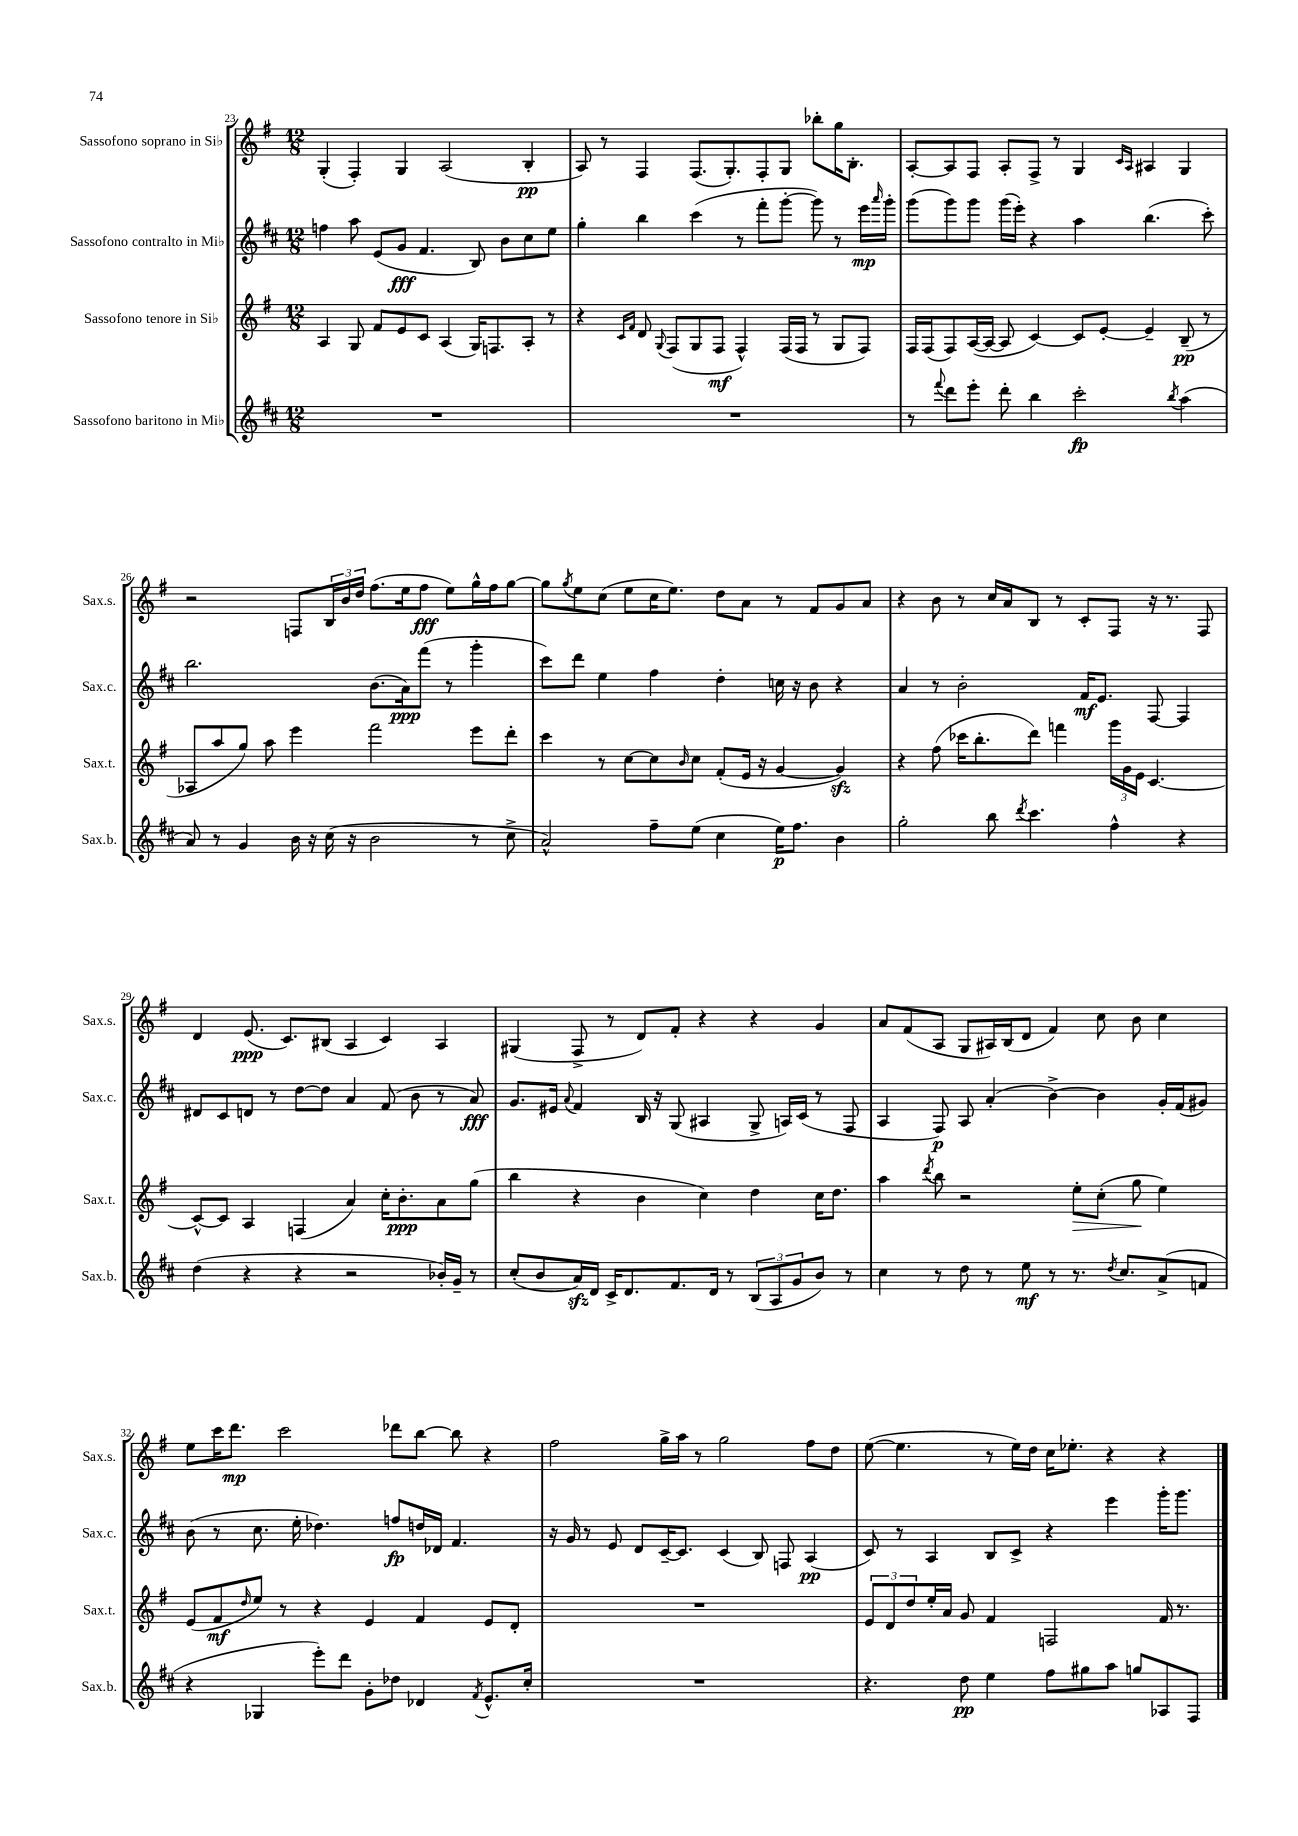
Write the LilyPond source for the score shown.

<<
\new StaffGroup <<
\new Staff = "s0" \with { instrumentName = "Sassofono soprano in Sib" shortInstrumentName = "Sax.s." } {
    \clef treble \key g \major \numericTimeSignature \time 12/8
    g4-.( fis4-.) g4 a2( b4-.\pp |
    a8) r8 fis4 fis8.( g8.-.) fis8-. g8 bes''8-. g''16 b8.-. |
    a8~-. a8 fis8 a8-. fis8-> r8 g4 \grace { c'16 a16 } ais4 g4 |
    r2 f8 \tuplet 3/2 { b16 b'16 d''16 } fis''8.( e''16 fis''8\fff e''8) g''16-^ fis''16 g''8~ |
    g''8 \acciaccatura { g''8 } e''8 c''8( e''8 c''16 e''8.) d''8 a'8 r8 fis'8 g'8 a'8 |
    r4 b'8 r8 c''16 a'16 b8 r8 c'8-. fis8 r16 r8. fis8 |
    d'4 e'8.\ppp( c'8.) bis8( a4 c'4) a4 |
    gis4( fis8-> r8 d'8) fis'8-. r4 r4 g'4 |
    a'8 fis'8( a8 g8 ais16) b16( d'8 fis'4) c''8 b'8 c''4 |
    e''8 c'''16 d'''8.\mp c'''2 des'''8 b''8~ b''8 r4 |
    fis''2 g''16-> a''16 r8 g''2 fis''8 d''8 |
    e''8~( e''4. r8 e''16) d''16 c''16 ees''8.-. r4 r4 \bar "|." |
}
\new Staff = "s1" \with { instrumentName = "Sassofono contralto in Mib" shortInstrumentName = "Sax.c." } {
    \clef treble \key d \major \numericTimeSignature \time 12/8
    f''4 a''8 e'8( g'8\fff fis'4. b8) b'8 cis''8 e''8 |
    g''4-. b''4 cis'''4( r8 fis'''8-. g'''8~-. g'''8) r8 e'''16\mp \grace { a'''16 } g'''16-. |
    g'''8( g'''8) g'''8 g'''16( e'''16-.) r4 a''4 b''4.( cis'''8-.) |
    b''2. b'8.( a'16\ppp) fis'''8( r8 g'''4-. |
    cis'''8) d'''8 e''4 fis''4 d''4-. c''16 r16 b'8 r4 |
    a'4 r8 b'2-. fis'16\mf e'8. fis8~ fis4 |
    dis'8 cis'8 d'8 r8 d''8~ d''8 a'4 fis'8( b'8 r8 a'8\fff) |
    g'8. eis'16 \appoggiatura { a'8 } fis'4 b16 r16 g8( ais4 g8-> a16) cis'16( r8 fis8 |
    a4 fis8\p) a8 a'4-.( b'4~->) b'4 g'16-. fis'16( gis'8) |
    b'8( r8 cis''8. e''16-. des''4.) f''8\fp d''16 des'16 fis'4. |
    r16 g'16 r8 e'8 d'8 cis'16~-- cis'8. cis'4( b8) f8 a4\pp( |
    cis'8) r8 a4 b8 cis'8-> r4 e'''4 g'''16-. g'''8. \bar "|." |
}
\new Staff = "s2" \with { instrumentName = "Sassofono tenore in Sib" shortInstrumentName = "Sax.t." } {
    \clef treble \key g \major \numericTimeSignature \time 12/8
    a4 g8 fis'8 e'8 c'8 a4( g16) f8. a8-. r8 |
    r4 \grace { c'16 fis'16 } d'8 \appoggiatura { g8 } fis8( g8 fis8\mf fis4-^) fis16( fis16 r8 g8 fis8) |
    fis16 fis16( fis8) a16~( a16~ a8 c'4~) c'8 e'8~-. e'4-- b8--\pp( r8 |
    aes8 a''8 g''8) a''8 e'''4 fis'''2 e'''8 d'''8-. |
    c'''4 r8 c''8~ c''8 \grace { b'16 } c''8 fis'8-.( e'16 r16 g'4~ g'4\sfz) |
    r4 fis''8( ces'''16 b''8.-. d'''8) f'''4 \tuplet 3/2 { g'''16 g'16 e'16 } c'4.~ |
    c'8~-^ c'8 a4 f4( a'4) c''16-. b'8.-.\ppp a'8 g''8( |
    b''4 r4 b'4 c''4) d''4 c''16 d''8. |
    a''4 \acciaccatura { d'''8 } b''8 r2 e''8-.\> c''8-.( g''8\! e''4) |
    e'8( fis'8\mf \grace { d''16 } e''8) r8 r4 e'4 fis'4 e'8 d'8-. |
    R1. |
    \tuplet 3/2 { e'8 d'8 d''8 } e''16-. a'16 g'8 fis'4 f2 fis'16 r8. \bar "|." |
}
\new Staff = "s3" \with { instrumentName = "Sassofono baritono in Mib" shortInstrumentName = "Sax.b." } {
    \clef treble \key d \major \numericTimeSignature \time 12/8
    R1. |
    R1. |
    r8 \appoggiatura { fis'''8 } d'''8 e'''8-. d'''8-. b''4 cis'''2-.\fp \acciaccatura { b''8 } a''4( |
    a'8) r8 g'4 b'16 r16 cis''16( r16 b'2 r8 cis''8-> |
    a'2-^) fis''8-- e''8( cis''4 e''16\p) fis''8. b'4 |
    g''2-. b''8 \acciaccatura { d'''8 } cis'''4. fis''4-^ r4 |
    d''4( r4 r4 r2 bes'16-.) g'16-- r8 |
    cis''8-.( b'8 a'16\sfz) d'16 cis'16-> d'8. fis'8. d'16 r8 \tuplet 3/2 { b8( a8 g'8 } b'8) r8 |
    cis''4 r8 d''8 r8 e''8\mf r8 r8. \acciaccatura { d''8 } cis''8. a'8->( f'8 |
    r4 ges4 e'''8-.) d'''8 g'8-. des''8 des'4 \acciaccatura { fis'8 } e'8.-^ cis''16-. |
    R1. |
    r4. d''8\pp e''4 fis''8 gis''8 a''8 g''8 aes8 fis8 \bar "|." |
}
>>
>>
\layout { \context { \Score currentBarNumber = #23 } }
